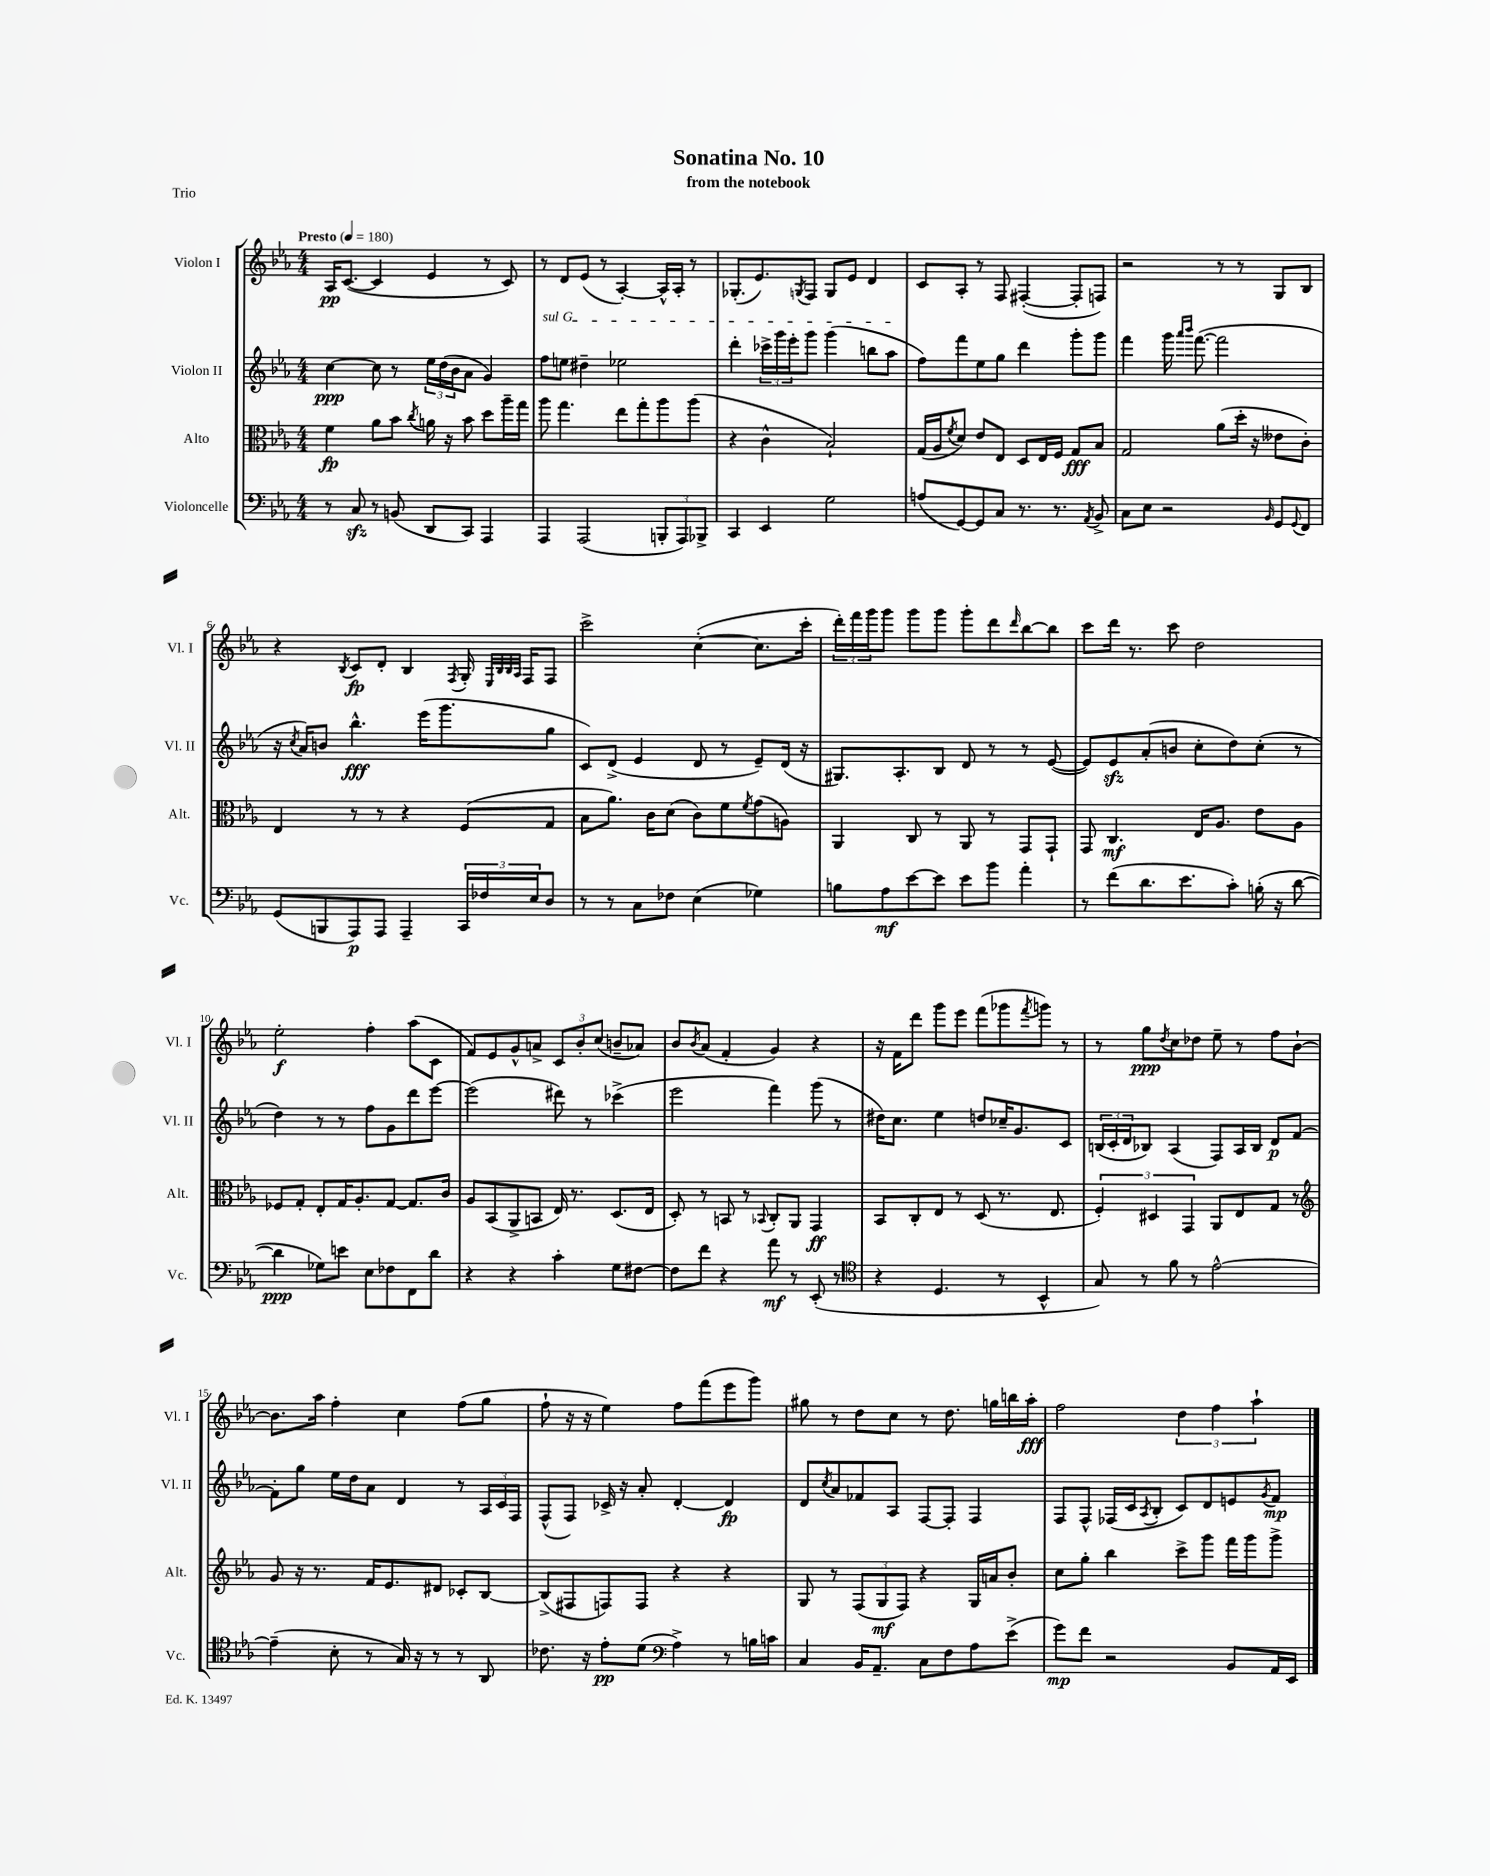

**kern	**kern	**kern	**kern
*staff4	*staff3	*staff2	*staff1
*clefF4	*clefC3	*clefG2	*clefG2
*k[b-e-a-]	*k[b-e-a-]	*k[b-e-a-]	*k[b-e-a-]
*M4/4	*M4/4	*M4/4	*M4/4
*MM180	*MM180	*MM180	*MM180
8r	4f\	[4cc\	16A-/LK
.	.	.	([8.c/J
8C/	.	.	.
8r	8a-\L	8cc\]	4c/]
(8BB/	8b-\J	8r	.
.	8qcc/	.	.
8DD/L	16a\	24ee-\LL	4e-/
.	.	(24dd\	.
.	16r	.	.
.	.	24b-\J	.
8CC/J)	8b-\	8a-\J	.
4AAA-/	8dd\L	4g/)	8r
.	16aa-~\L	.	8c/)
.	16gg\JJ	.	.
=	=	=	=
4AAA-/	8aa-\	8ff\L	8r
.	4.gg\	8ee\J	8d/L
(2AAA-/	.	4dd#~\	(8e-/J
.	.	.	8r
.	8ee-\L	2ee-\	[4A-'/)
.	8gg'\	.	.
12BBB'/L	8aa-\	.	16A-^^/]LL
.	.	.	16A-'/JJ
12AAA-/)	.	.	.
.	(8aa-\J	.	8r
12BBB-^/J	.	.	.
=	=	=	=
4CC/	4r	4ddd'\	(8.G-'/L
.	.	.	8.e-/)
4EE-/	4c^^\	24ccc-^\LL	.
.	.	24ggg\	.
.	.	24eee-'\J	.
.	.	.	8qG/
.	.	8ggg\J	8F/J
2G\	2B-`/)	(4ggg\	8G/L
.	.	.	8e-/J
.	.	8bb\L	4d/
.	.	8aa-\J	.
=	=	=	=
(8A/L	(16G/LL	8ff\L)	8c/L
.	16A-/J	.	.
.	8qf/	.	.
[8GG/)	8d/J)	8fff\	8A-'/J
8GG/]	8e-/L	8ee-\	8r
8C/J	8E-/J	8gg\J	8F/
8.r	8D/L	4ddd\	([4F#'/
.	16E-/L	.	.
8.r	16F/JJ	.	.
.	8G/L	8ggg'\L	8F#'/]L
8qAA-/	.	.	.
8BB-^/	8B-/J	8ggg\J	8F/J)
=	=	=	=
8C\L	2G/	4fff\	2r
8E-\J	.	.	.
2r	.	16ggg\	.
.	.	16qqaaa-/LL	.
.	.	16qqbbb-/JJ	.
.	.	([8.fff\	.
.	(8a-\L	2fff\]	8r
.	16dd'\Jk	.	8r
.	16r	.	.
16qqBB-/	.	.	.
8GG/L	8e--\L	.	8G/L
8qqGG/	.	.	.
8FF/J	8c'\J)	.	8B-/J
=	=	=	=
(8GG/L	4E-/	16r	4r
.	.	8qcc/	.
.	.	16a-/LK)	.
8BBB/	.	8b/J	.
.	.	.	8qB-/
8AAA-/)	8r	4.bb-^^\	8c/L
8AAA-/J	8r	.	8d'/J
4AAA-~/	4r	.	4B-/
.	.	(16eee-\LK	.
.	.	8.ggg\	.
.	.	.	8qF/
24CC/LL	(8F/L	.	16G'/
24F-/	.	.	.
.	.	.	32qqE-/LLL
.	.	.	32qqB-/
.	.	.	32qqB-/
.	.	.	32qqA-/JJJ
.	.	.	16F/LK
24E-/J	.	.	.
8D/J	8G/J	8gg\J	8F/J
=	=	=	=
8r	8B-\L	8c/L)	2ccc^\
8r	8.a-\J)	(8d^/J	.
8C\L	.	4e-/	.
.	16c\LK	.	.
8F-\J	(8d\J	.	.
(4E-\	8c\L)	8d/	([4cc'\
.	8f\	8r	.
.	8qf/	.	.
4G-\)	(8g\	8e-~/L)	8.cc\]L
.	8A\J)	(16d/Jk	.
.	.	16r	16ccc'\Jk
=	=	=	=
8B\L	4AA-/	8.G#/L)	24ddd'\LL)
.	.	.	24fff\
.	.	.	24ggg\J
8A-\	.	.	8ggg\J
.	.	8.A-'/	.
[8e-\	8C/	.	8ggg\L
8e-\]J	8r	8B-/J	8ggg\J
8e-\L	8AA-/	8d/	8ggg'\L
8b-\J	8r	8r	8ddd\
.	.	.	16qqddd/
4a-'\	8GG/L	8r	[8bb-\
.	8GG`/J	([8e-/	8bb-\]J
=	=	=	=
8r	8GG/	8e-/]L)	8ccc\L
(8f\L	4.C/	8e-/	16ddd\Jk
.	.	.	8.r
8.d\	.	(8a-'/	.
.	.	8b/J	8ccc\
8.e-\	.	.	.
.	16E-/LK	8cc'\L	2dd\
.	8.A-/J	.	.
8c'\J)	.	8dd\)	.
(16B'\	8e-\L	(8cc'\J	.
16r	.	.	.
[8d\	8A-\J	8r	.
=	=	=	=
4d\]	8F-/L	4dd\)	2ee-'\
.	8G'/J	.	.
8G-\L)	8E-'/L	8r	.
8e\J	16G/K	8r	.
.	8.A-'/	.	.
8E-\L	.	8ff\L	4ff'\
8F-\	[8G/J	8g\	.
8FF\	8.G/]L	8ddd\	(8aa-\L
8d\J	.	[8eee-\J	8c\J
.	16c/Jk	.	.
=	=	=	=
4r	8A-/L	(2eee-\]	8f/L)
.	(8BB-/	.	8e-/
4r	8AA-^/	.	8g^^/
.	8BB/J	.	8a^/J
4c'\	16E-/)	8ddd#\)	12c/L
.	8.r	.	.
.	.	.	12b-'/
.	.	8r	.
.	.	.	(12cc/J
8G\L	(8.D/L	(4ccc-^\	8b~/L
[8F#\J	.	.	8a-/J)
.	16E-/Jk	.	.
=	=	=	=
8F#\]L	8D'/)	2eee-\	8b-/L
.	.	.	8qb-/
8f\J	8r	.	(8a-/J
4r	8BB/	.	4f'/
.	8r	.	.
.	8qqBB-/	.	.
8a-\	8C'/L	4fff\)	4g/)
8r	8AA-/J	.	.
(8EE-'/	4GG/	(8ggg\	4r
8r	.	8r	.
=	=	=	=
*clefC4	*	*	*
4r	8BB-/L	16dd#\LK)	16r
.	.	8.cc\J	16f\LK
.	8C'/	.	8ddd\J
4.D/	8E-/J	4ee-\	8ggg\L
.	8r	.	8eee-\J
.	(8D/	8dd/L	(8fff\L
8r	8.r	16cc-~/K	8ggg-\
.	.	8.g/	.
.	.	.	8qfff/
4BB-^^/	.	.	8ggg\J)
.	8.E-/	.	.
.	.	8c/J	8r
=	=	=	=
8G/)	6F'/)	(24B/LL	8r
.	.	24c'/	.
.	.	24d/J	.
8r	.	8B-/J)	8gg\L
.	6D#/	.	.
.	.	.	8qdd/
8f\	.	(4A-/	8cc\
.	6GG/	.	.
8r	.	.	8dd-\J
[2e-^^\	8AA-/L	8F/L)	8ee-~\
.	8E-/	16A-/L	8r
.	.	16B-/JJ	.
.	8G/J	8d/L	8ff\L
.	8r	[8f/J	[8b-`\J
=	=	=	=
*	*clefG2	*	*
(4e-~\]	8g/	8f'\]L	8.b-\]L
.	16r	8gg\J	.
.	8.r	.	16aa-\Jk
8B-'\	.	16ee-\LL	4ff'\
.	.	16dd\J	.
8r	16f/LK	8a-\J	.
.	8.e-/	.	.
16G/)	.	4d/	4cc\
16r	.	.	.
8r	8d#/J	.	.
8r	8c-'/L	8r	(8ff\L
8AA-/	[8B-/J	24A-/LL	8gg\J
.	.	24c/	.
.	.	24F/JJ	.
=	=	=	=
8.c-\	(8B-^/]L	(8F^^/L	8ff`\
.	8F#/	8F/J)	16r
16r	.	.	16r
8e-'\L	8F/)	16c-^/	4ee-\)
.	.	16r	.
(8d\J	8F/J	8a-'/	.
*clefF4	*	*	*
4A-^\)	4r	[4d'/	8ff\L
.	.	.	(8fff\
8r	4r	4d/]	8eee-\
16B\LL	.	.	8ggg\J)
16c\JJ	.	.	.
=	=	=	=
4C/	8G/	8d/L	8gg#\
.	.	8qcc/	.
.	8r	8a-/	8r
16BB-/LK	(12F/L	8f-/	8dd\L
8.AA-~/J	.	.	.
.	12G/	.	.
.	.	8A-/J	8cc\J
.	12F/J)	.	.
8C\L	4r	[8F/L	8r
8F\	.	8F'/]J	8.dd\
8A-\	16G/LL	4F/	.
.	16a/J	.	16gg\LL
(8e-^\J	8b-'/J	.	16bb\
.	.	.	16aa-'\JJ
=	=	=	=
8g\L)	8cc\L	8F/L	2ff\
8f\J	8gg'\J	8F^^/J	.
2r	4bb-\	(16F-/LL	.
.	.	16c/J	.
.	.	8qA-/	.
.	.	8B-'/J	.
.	8ccc^\L	8c/L)	6dd\
.	8ggg\J	8d/	.
.	.	.	6ff\
8BB-/L	16fff\LL	8e/	.
.	16ggg\J	.	.
.	.	.	6aa-`\
.	.	8qg/	.
16AA-/L	8ggg^\J	8f/J	.
16EE-/JJ	.	.	.
==	==	==	==
*-	*-	*-	*-
